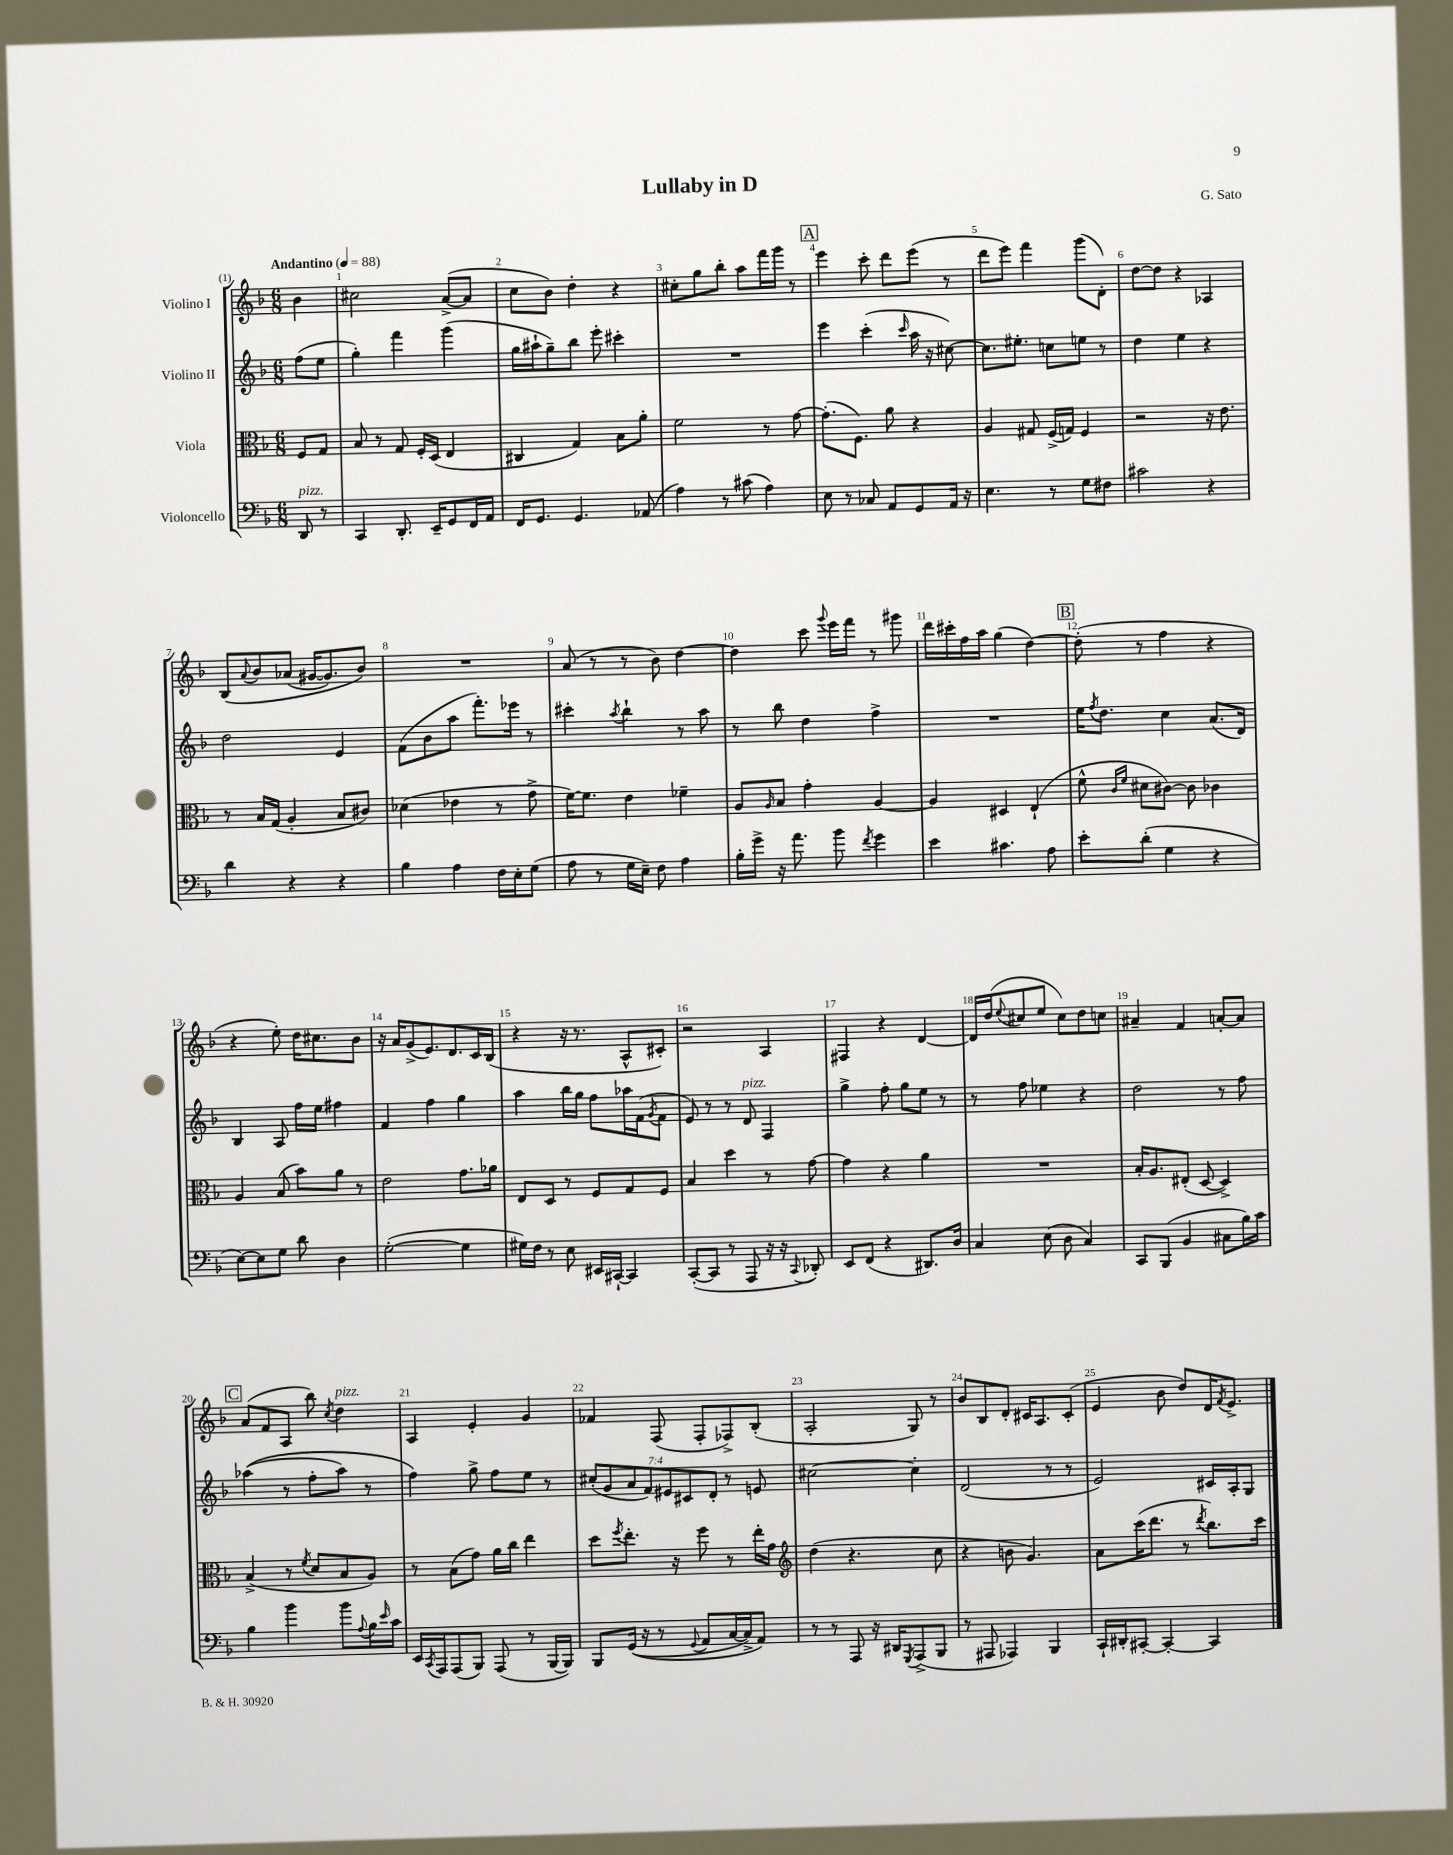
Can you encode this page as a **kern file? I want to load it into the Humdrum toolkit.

**kern	**kern	**kern	**kern
*part4	*part3	*part2	*part1
*staff4	*staff3	*staff2	*staff1
*I"Violoncello	*I"Viola	*I"Violino II	*I"Violino I
*clefF4	*clefC3	*clefG2	*clefG2
*k[b-]	*k[b-]	*k[b-]	*k[b-]
*M6/8	*M6/8	*M6/8	*M6/8
*MM88	*MM88	*MM88	*MM88
=	=	=	=
!	!	!	!LO:TX:a:B:t=Andantino
!LO:TX:a:i:t=pizz.	!	!	!
8DD/	8F/L	(8ff\L	4b-\
8r	8G/J	8ee\J	.
=1	=1	=1	=1
4CC/	8B-/	4gg'\)	2cc#X\
.	8r	.	.
8.DD'/	8G/	4fff\	.
.	16F'/LL	.	.
16EE~/KL	(16D/JJ	.	.
8GG/	4E/	(4ggg\	([8a^/L
16FF/L	.	.	8a/J]
16AA/JJ	.	.	.
=2	=2	=2	=2
16FF/KL	4C#X/	16gg\LL	8cc\L
8.GG/J	.	16aa#X`\J	.
.	.	8gg~\)	8b-\J)
4.GG/	4G/)	8bb-\J	4dd'\
.	.	8eee'\	.
.	8B-\L	4ccc#X'\	4r
(8AA-X/	8a'\J	.	.
=3	=3	=3	=3
4A\)	2f\	2.r	8cc#X'\L
.	.	.	8gg\
8r	.	.	8bb-'\J
(8c#X\	.	.	8aa\L
4A\)	8r	.	16fff\L
.	.	.	16ggg\JJ
.	[8g\	.	8r
!!LO:REH:place=s1:t=A
=4	=4	=4	=4
8E\	(8.g'\L]	4eee\	4eee\
8r	.	.	.
.	8.F\J)	.	.
8C-X/	.	(4ccc'\	8ccc'\
8AA/L	8a\	.	8ddd\L
.	.	16qqccc/	.
8GG/	4r	16aa\	(8eee\J
.	.	16r	.
16AA/Jk	.	[8cc#X\)	8r
16r	.	.	.
=5	=5	=5	=5
4.E\	4A/	8.cc#\L]	8ddd\L
.	.	.	8eee\J)
.	.	8.ee#X'\J	.
.	8G#X/	.	4fff\
8r	(16F^/LL	8ccn\L	.
.	16Gn/JJ)	.	.
8G\L	4F/	8een\J	(8ggg\L
8F#X\J	.	8r	8d'\J)
=6	=6	=6	=6
2c#X\	2r	4dd\	[8dd\L
.	.	.	8dd\J]
.	.	4ee\	4r
4r	16r	4r	4A-X/
.	8.e\	.	.
!!LO:LB:g=z
=7	=7	=7	=7
4d\	8r	2dd\	(8B-/L
.	.	.	8qqa/
.	16B-/LL	.	8b-/
.	(16G/JJ	.	.
4r	4A'/	.	(8a-X/J
.	.	.	[16g#X/KL
.	.	.	8.g#/])
4r	8B-/L	4e/	.
.	8c#X/J)	.	8b-/J)
=8	=8	=8	=8
4B-\	(4d-X\	(8f\L	2.r
.	.	8b-\	.
4A\	4e-X\	8aa\J	.
.	.	8.fff'\L)	.
16F\LL	8r	.	.
16E'\J	.	16eee-X\Jk	.
(8G\J	8g^\	8r	.
=9	=9	=9	=9
8A\	[16f\KL)	4ccc#X'\	(8a/
.	8.f\J]	.	.
8r	.	.	8r
.	.	8qaa/	.
16G\LL	4e\	4bb-`\	8r
16E~\JJ)	.	.	.
8F\	.	.	8b-\)
4A\	4f-X~\	8r	[4dd\
.	.	8aa\	.
=10	=10	=10	=10
16B-'\LL	8A/L	8r	4dd\]
16g^\JJ	.	.	.
.	16qqA/	.	.
16r	8B-/J	8bb-\	.
8.a\	.	.	.
.	4g'\	4dd\	8ccc\
.	.	.	8qqggg/
8b-\	.	.	16eee\LL
.	.	.	16fff\JJ
8qf/	.	.	.
4g\	[4A/	4ff^\	8r
.	.	.	8ggg#X\
=11	=11	=11	=11
4e\	4A/]	2.r	16ddd\LL
.	.	.	16ccc#X'\
.	.	.	16ff\
.	.	.	16aa\JJ
4.c#X\	4D#X/	.	(4gg\
.	(4E`/	.	[4dd\)
8A\	.	.	.
!!LO:REH:place=s1:t=B
=12	=12	=12	=12
8e'\L	8f^^\	16ee\KL	(8dd'\]
.	.	8qff/	.
.	.	8.dd\J	.
.	16qqc/LL	.	.
.	16qqf/JJ	.	.
(8d'\J	8d#X\L	.	8r
4G\	[8c#X\J)	4cc\	4ff\
.	8c#\]	.	.
4r	4c-X\	(8.a/L	4r
.	.	16d/Jk)	.
!!LO:LB:g=z
=13	=13	=13	=13
[8E\L)	4A/	4B-/	4r
8E\]	.	.	.
8G\J	(8B-/	8A/	8ee'\)
8d\	8b-\L)	16ff\LL	16dd\KL
.	.	16ee\JJ	8.cc#X\
4D\	8a\J	4ff#X\	.
.	8r	.	8b-\J
=14	=14	=14	=14
([2G'\	2e\	4f/	16r
.	.	.	16a/KL
.	.	.	(8g^/
.	.	4ff\	8.e/)
.	.	.	8.d/
4G\]	8.g\L	4gg\	.
.	.	.	16c/L
.	16a-X\Jk	.	(16B-/JJ
=15	=15	=15	=15
16G#X\LL)	8E/L	4aa\	4r
16F\JJ	.	.	.
8r	8D/J	.	.
8E\	8r	16bb-\LL	16r
.	.	16gg\JJ	8.r
16EE#X/LL	8F/L	8ff\L	.
[16CC#X`/JJ	.	.	.
4CC#/]	8G/	16aa-X\L	8A^^/L
.	.	(16f\J	.
.	.	8qg/	.
.	8F/J	8f\J	8c#X'/J)
=16	=16	=16	=16
([8CC'/L	4B-/	8e/)	2r
8CC/J]	.	8r	.
8r	4dd\	8r	.
!	!	!LO:TX:a:i:t=pizz.	!
8AAA/	.	8d/	.
16r	8r	4F/	4A/
16r	.	.	.
8qqCC/	.	.	.
8DD-X'/)	[8g\	.	.
=17	=17	=17	=17
8EE/L	4g\]	4gg^\	4F#X/
(8FF/J	.	.	.
4r	4r	8ff'\	4r
.	.	8gg\L	.
8.DD#X/L)	4a\	8ee\J	[4d/
.	.	8r	.
16D/Jk	.	.	.
=18	=18	=18	=18
4C/	2.r	8r	16d/LL]
.	.	.	(16dd/J
.	.	.	8qqee/
.	.	8ff\	8cc#X/
(8E\	.	4ee-X\	8ee/J
8D\	.	.	8cc#\L)
4C/)	.	4r	8dd\
.	.	.	8ccn\J
=19	=19	=19	=19
8CC/L	16B-'/KL	2dd\	4a#X~/
.	8.A/	.	.
(8BBB-/J	.	.	.
4BB-/	(8E#X'/J	.	4f/
.	[8D/	.	.
8C#X\L	4D^/])	8r	[8an'/L
16B-\L)	.	8ff\	8a/J]
16c\JJ	.	.	.
!!LO:LB:g=z
!!LO:REH:place=s1:t=C
=20	=20	=20	=20
4B-\	(4B-^/	((4aa-X\	(8a/L
.	.	.	8f/
4b-\	8r	8r	8A/J
.	8qf/	.	.
.	8d/L	8ff'\L	8bb-\)
.	.	.	8qcc/
!	!	!	!LO:TX:a:i:t=pizz.
8b-\L	8B-/	8aa-\J)	4dd\
8qqA/	.	.	.
16B-\L	8A/J)	8r	.
16qqe/	.	.	.
16c\JJ	.	.	.
=21	=21	=21	=21
16EE/LL	8r	4ff\)	4A/
8qCC/	.	.	.
16AAA/J	.	.	.
(8AAA/	(8B-\L	.	.
8BBB-/J)	8g\J)	8gg^\	4e'/
(8AAA/	16a\LL	8ff\L	.
.	16cc\JJ	.	.
8r	4ee\	8ee\J	4g/
[16BBB-/LL	.	8r	.
16BBB-/JJ])	.	.	.
=22	=22	=22	=22
8BBB-/L	8dd\L	(14cc#X'/L	4f-X/
.	.	14g/	.
.	8qff/	.	.
((16GG/Jk	8.ee'\J	.	.
.	.	14a/	.
16r	.	.	.
.	.	14f/)	.
8r	.	.	(8F/
.	.	14e#X/	.
.	16r	.	.
.	.	14c#X/	.
8qqGG/	.	.	.
8AA/L	8ff\	.	8F'/L
.	.	14d'/J	.
[16C/L	8r	8r	8F-X^/)
16C^/J])	.	.	.
8AA/J)	16ee'\LL	8en/	(8B-'/J
.	16g\JJ	.	.
=23	=23	=23	=23
*	*clefG2	*	*
8r	(4dd\	[2cc#X\	2A'/
8r	.	.	.
8AAA/	4.r	.	.
16r	.	.	.
16DD#X/KL	.	.	.
8qGGG/	.	.	.
(8AAA^/	.	4cc#'\]	8G/)
8BBB-/J	8cc\	.	8r
=24	=24	=24	=24
8r	4r	(2d/	8b-/L
8AAA#X/	.	.	8B-/
4AAA-X/)	8bn\	.	8d'/J
.	4.g/)	.	16c#X/KL
.	.	.	8.A/
4BBB-/	.	8r	.
.	.	8r	(8c#'/J
=25	=25	=25	=25
16CC`/LL	8a\L	2e/)	4e/
16DD#X'/J	.	.	.
[8CC#X'/J	(16ccc\K	.	.
.	8.ddd\J	.	.
4CC#'/_	.	.	8b-\
.	8r	.	8dd/L)
.	8qddd/	.	.
4CC#/]	8.bb-\L)	16c#X/LL	16d/K
.	.	.	8qf/
.	.	16A'/J	8.e^/J
.	.	8G/J	.
.	16ccc\Jk	.	.
==	==	==	==
*-	*-	*-	*-
